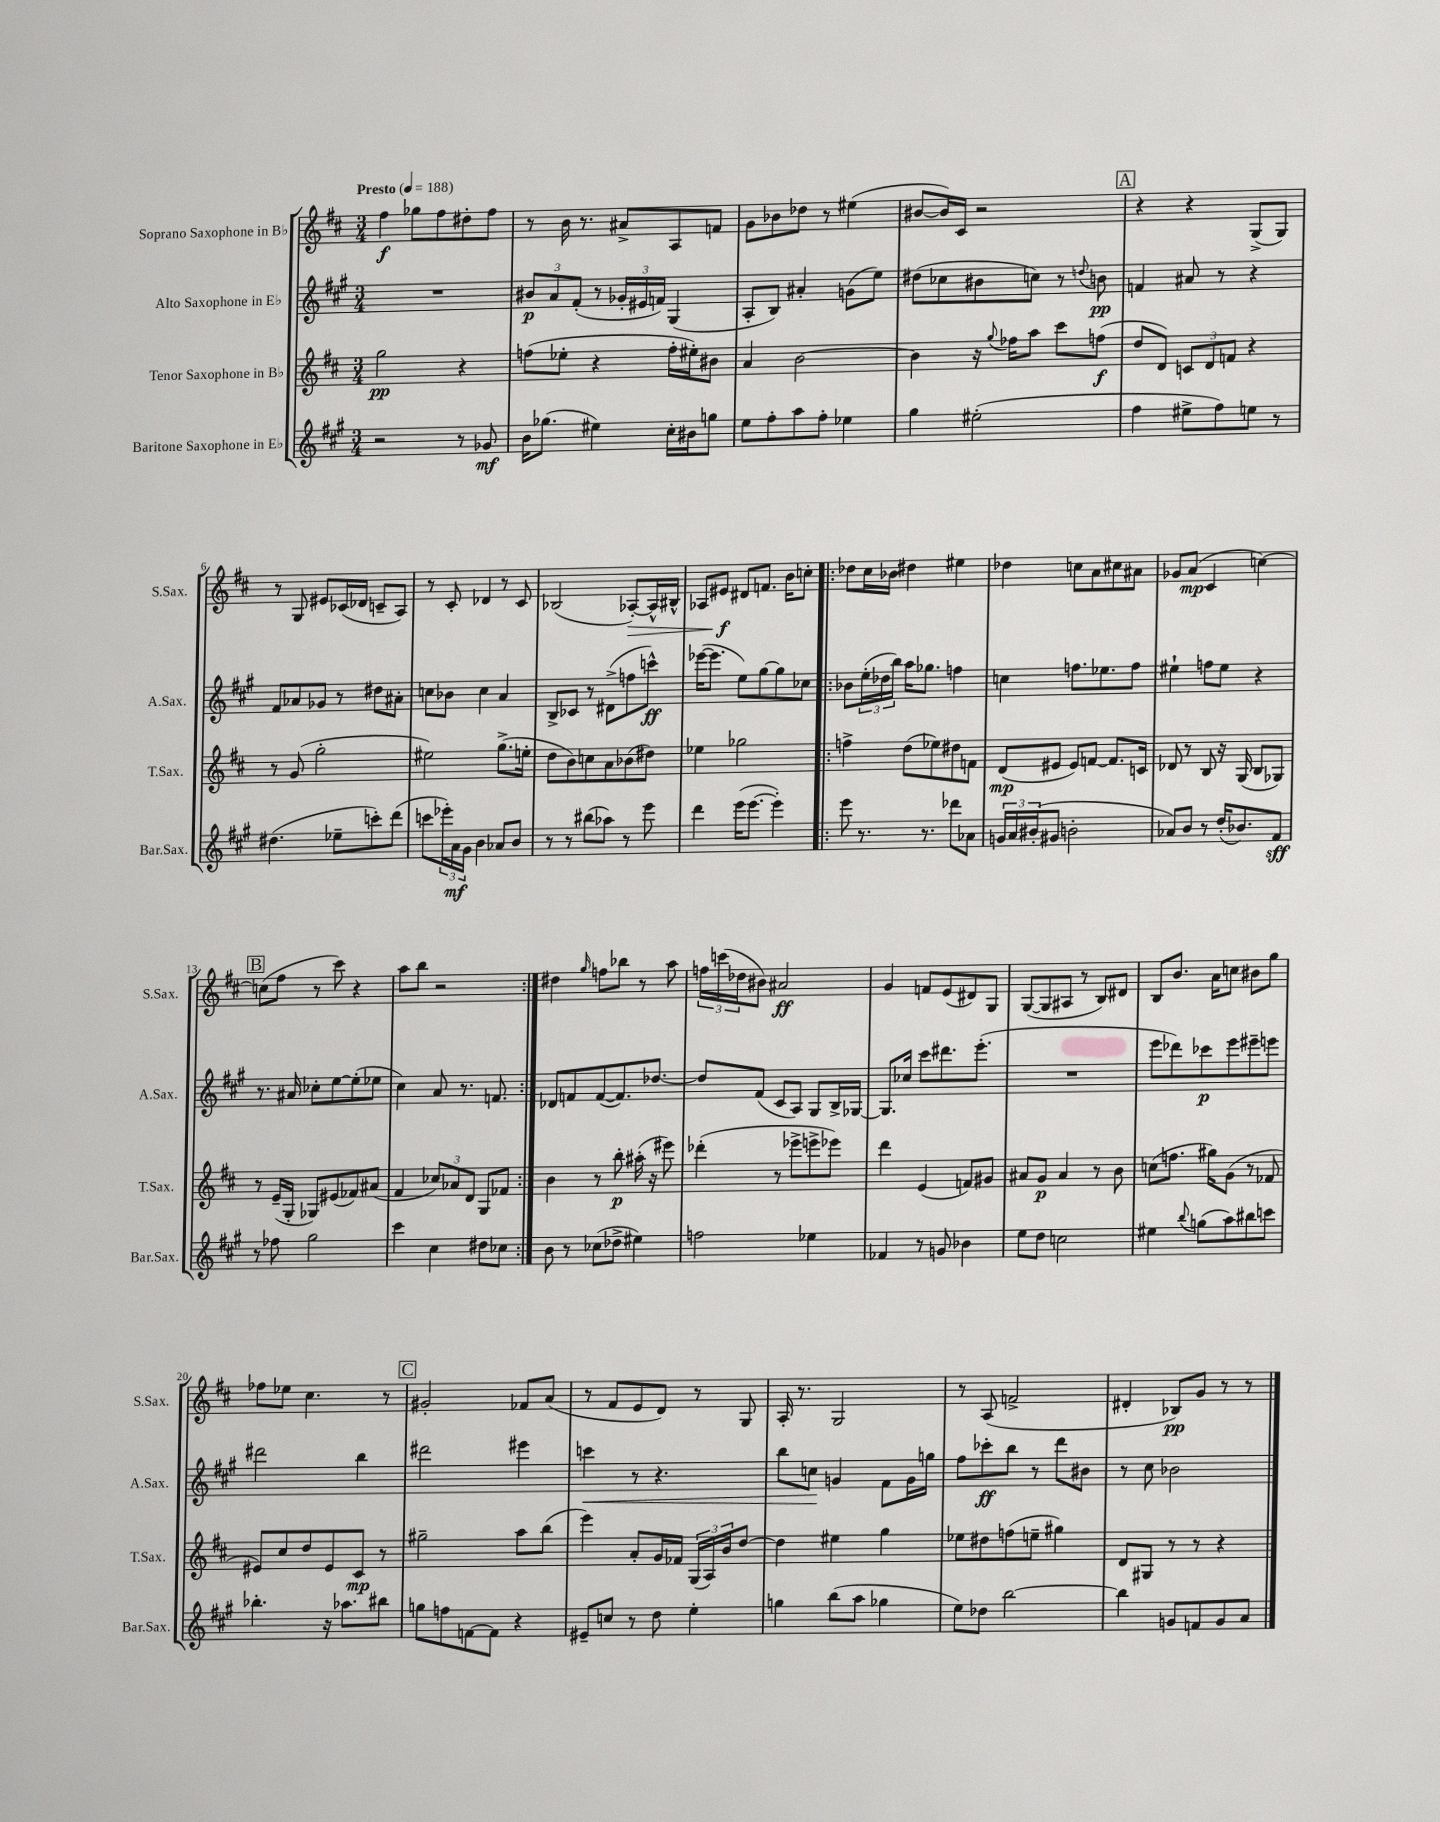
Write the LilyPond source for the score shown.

<<
\new StaffGroup <<
\new Staff = "s0" \with { instrumentName = "Soprano Saxophone in Bb" shortInstrumentName = "S.Sax." } {
    \clef treble \key d \major \numericTimeSignature \time 3/4 \tempo "Presto" 4 = 188
    fis''4\f ges''8 fis''8 dis''8-. fis''8 |
    r8 b'16 r8. ais'8-> a8 f'8 |
    g'8 bes'8 des''8 r8 eis''4( |
    bis'8~ bis'16) cis'16 r2 |
    \mark \markup { \box "A" } r4 r4 g8->( g8) |
    r8 g8 eis'8 ces'16( des'16 c'8-- a8) |
    r8 cis'8-. des'4 r8 cis'8 |
    bes2( aes8~-.\>) aes16-^ bis16-^ |
    aes8 eis'8\f\! dis'8 f'8. b'16 c''8-. |
    \repeat volta 2 { des''8 cis''16 bes'16 dis''4 eis''4 |
    des''4 c''8 a'8 cis''8 ais'8 |
    ges'8 a'8\mp( cis'4 c''4~) |
    \mark \markup { \box "B" } c''8( fis''8 r8 cis'''8) r4 |
    a''8 b''8 r2 | }
    dis''4 \grace { g''16 } f''8 bes''8 r8 a''8 |
    \tuplet 3/2 { f''16 c'''16( des''16 } bis'8) ais'2\ff |
    g'4 f'8 e'8( dis'8) g8 |
    g8~( g8 ais8 r8 b8) dis'8 |
    b8 b'8. a'16 c''8 bis'8 g''8 |
    fes''8 ees''8 cis''4. r8 |
    \mark \markup { \box "C" } gis'2-. fes'8 a'8( |
    r8 fis'8 e'8 d'8) r8 g8 |
    a16-. r8. g2 |
    r8 a8( f'2-> |
    dis'4-. bes8\pp) g'8 r8 r8 \bar "|." |
}
\new Staff = "s1" \with { instrumentName = "Alto Saxophone in Eb" shortInstrumentName = "A.Sax." } {
    \clef treble \key a \major \numericTimeSignature \time 3/4
    R2. |
    \tuplet 3/2 { bis'8\p a'8 fis'8-.( } r8 \tuplet 3/2 { ges'16-. eis'16 f'16) } gis4( |
    a8-. b8) ais'4-. g'8( e''8) |
    dis''8( ces''8 bis'8 c''8) r8 \appoggiatura { d''8 } b'8\pp |
    \mark \markup { \box "A" } f'4 ais'8 r8 r4 |
    fis'8 aes'8 ges'8 r8 dis''8 ais'8-. |
    c''8 bes'8 c''4 a'4 |
    b8-> ces'8 r8 dis'8->( f''8 c'''8-^\ff) |
    ees'''16~( ees'''8. e''8) gis''8~ gis''8 ces''8 |
    \repeat volta 2 { bes'8 \tuplet 3/2 { e''16-.( des''16 b''16) } a''16 ges''8. f''4 |
    c''4 f''8. ees''8. f''8 |
    eis''4-! f''8 eis''8 r4 |
    \mark \markup { \box "B" } r8. ais'16 ces''8-. e''8~ e''8-.( ees''8 |
    cis''4) a'8 r8. f'8. | }
    des'8 f'8 f'8~( f'8.) des''8.~ |
    des''8 fis'8( cis'8 a8) gis8 b16-> ges16~ |
    ges8. ces''16 cis'''8 dis'''8. e'''8.-.( |
    R2. |
    e'''8 des'''8) ces'''8\p e'''8 eis'''8-- e'''8 |
    dis'''2 b''4 |
    \mark \markup { \box "C" } dis'''2 eis'''4 |
    c'''4\< r8 r4. |
    b''8 c''8\! g'4 fis'8 g'16 g''16 |
    fis''8 ces'''8-.\ff b''8 r8 d'''8 bis'8 |
    r8 cis''8 bes'2 \bar "|." |
}
\new Staff = "s2" \with { instrumentName = "Tenor Saxophone in Bb" shortInstrumentName = "T.Sax." } {
    \clef treble \key d \major \numericTimeSignature \time 3/4
    g''2\pp r4 |
    f''8( ees''8-. r4 f''16-. eis''16-.) bis'8 |
    a'4 b'2~ |
    b'4 r16 \appoggiatura { g''8 } fes''16 a''8 cis'''8 f''8\f( |
    \mark \markup { \box "A" } d''8 d'8) \tuplet 3/2 { c'8 d'8 f'8 } r4 |
    r8 g'8( g''2-. |
    eis''2) g''8.->( e''16-. |
    d''8 b'8) c''8 a'8 bes'8( dis''8) |
    ees''4 ges''2 |
    \repeat volta 2 { f''4-> d''8( ees''8) dis''8 f'8 |
    d'8\mp( eis'8 eis'8) f'8~ f'8. c'16 |
    des'8 r8 b8 r16 g16( b8 ges8) |
    \mark \markup { \box "B" } r8 e'16--( g16-. ges8) eis'8( fes'8) ais'8( |
    fis'4 \tuplet 3/2 { ces''8) aes'8 d'8 } g8 fes'8 | }
    b'4 r8 b''8-.\p ais''16-.( r16 eis'''8) |
    des'''4-.( r8 ees'''8-> e'''8-> ees'''8) |
    d'''4 e'4( f'8) gis'8 |
    ais'8 g'8\p ais'4 r8 b'8 |
    c''8( f''8. gis''16) g'8( r8 fes'8 |
    eis'8) cis''8 d''8 eis'8 cis'8\mp r8 |
    \mark \markup { \box "C" } gis''2-- a''8 b''8( |
    e'''4) a'8-. g'16 fes'16 \tuplet 3/2 { g16( a16) b'16 } d''8~ |
    d''4 eis''4 g''4 |
    ees''8 dis''8 f''8( e''8-- gis''4) |
    d'8 gis8 r8 r8 r4 \bar "|." |
}
\new Staff = "s3" \with { instrumentName = "Baritone Saxophone in Eb" shortInstrumentName = "Bar.Sax." } {
    \clef treble \key a \major \numericTimeSignature \time 3/4
    r2 r8 ges'8\mf |
    b'16 ges''8.( eis''4) cis''16-. bis'16 g''8 |
    e''8 fis''8-. a''8 fis''8-. ees''4 |
    gis''4 eis''2-.( |
    \mark \markup { \box "A" } fis''4 eis''8-> fis''8) e''8 r8 |
    dis''4.( ees''8-- c'''8-.) d'''8( |
    c'''8 \tuplet 3/2 { ees'''16-.) a'16\mf gis'16 } b'4 aes'8 b'8 |
    r8 r8 bis''8( aes''8) r8 e'''8 |
    d'''4 e'''16( e'''8.~ e'''4-.) |
    \repeat volta 2 { e'''8 r8. r8. des'''8 aes'8 |
    \tuplet 3/2 { g'16 a'16 bis'16-.( } gis'8 b'2-. |
    aes'8) b'8 r8 d''16-.( bes'8.) fis'8\sff |
    \mark \markup { \box "B" } r8 fes''8 gis''2 |
    cis'''4 cis''4 dis''8 ces''8 | }
    b'8 r8 ces''8( des''8-> eis''4) |
    f''2 ees''4 |
    fes'4 r8 g'8 bes'4 |
    e''8 d''8 c''2 |
    eis''4 \appoggiatura { b''8 } g''8( a''8) bis''8 c'''8 |
    bes''4.-. r16 aes''8. bis''8 |
    \mark \markup { \box "C" } g''8 f''8 f'8~ f'8 r4 |
    eis'8-- c''8 r8 d''8 e''4-. |
    g''4 b''8( a''8 ges''4 |
    e''8) des''8 b''2~ |
    b''4 g'8 f'8 g'8 a'8 \bar "|." |
}
>>
>>
